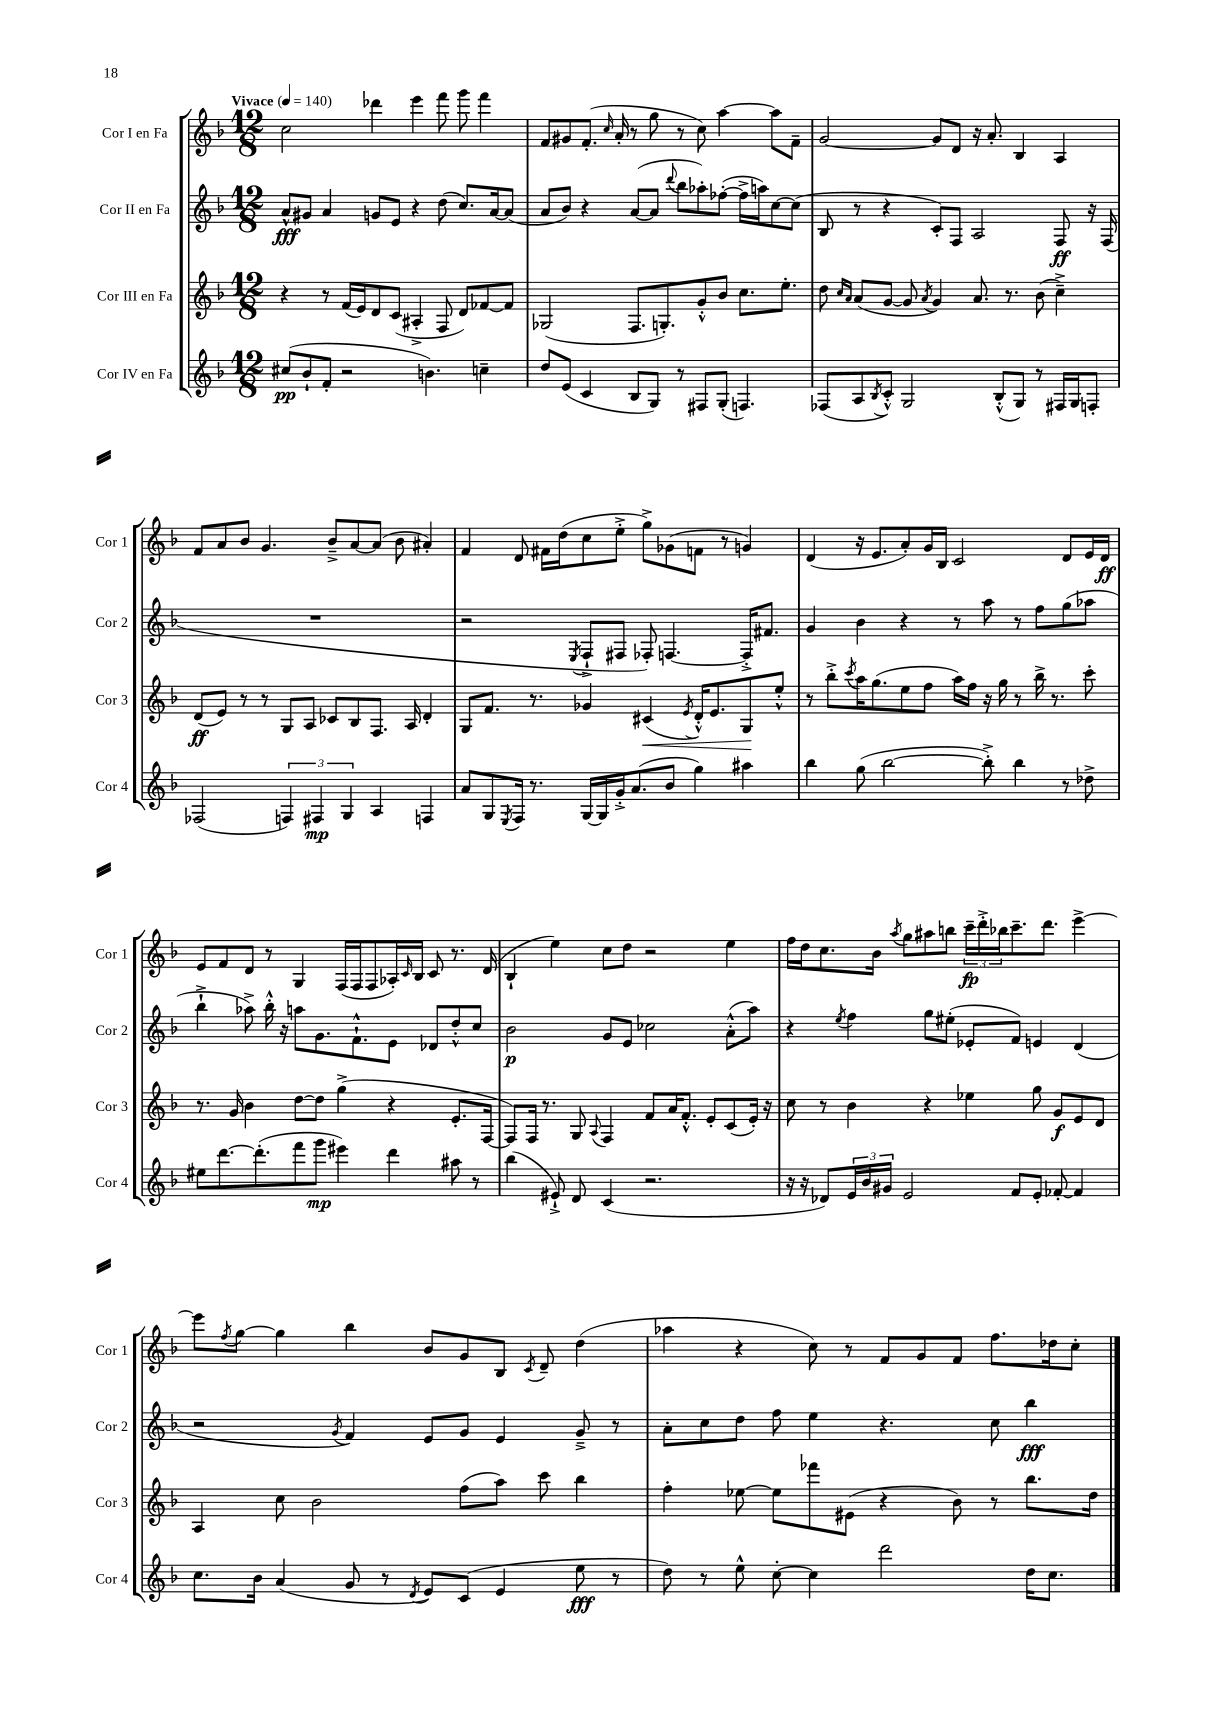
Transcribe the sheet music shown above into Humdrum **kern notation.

**kern	**dynam	**kern	**dynam	**kern	**dynam	**kern	**dynam
*part4	*part4	*part3	*part3	*part2	*part2	*part1	*part1
*staff4	*staff4	*staff3	*staff3	*staff2	*staff2	*staff1	*staff1
*I"Cor IV en Fa	*	*I"Cor III en Fa	*	*I"Cor II en Fa	*	*I"Cor I en Fa	*
*I'Cor 4	*	*I'Cor 3	*	*I'Cor 2	*	*I'Cor 1	*
*clefG2	*	*clefG2	*	*clefG2	*	*clefG2	*
*k[b-]	*	*k[b-]	*	*k[b-]	*	*k[b-]	*
*M12/8	*	*M12/8	*	*M12/8	*	*M12/8	*
*MM140	*	*MM140	*	*MM140	*	*MM140	*
=1	=1	=1	=1	=1	=1	=1	=1
!	!	!	!	!	!	!LO:TX:a:B:t=Vivace	!
(8cc#X/L	pp	4r	.	8a^^/L	fff	2cc\	.
8b-`/	.	.	.	8g#X/J	.	.	.
8f'/J	.	8r	.	4a/	.	.	.
2r	.	(16f/LL	.	.	.	.	.
.	.	16e/J)	.	.	.	.	.
.	.	8d/	.	8gn/L	.	4ddd-X\	.
.	.	(8c/J	.	8e/J	.	.	.
.	.	4A#X'^/	.	4r	.	4eee\	.
4.bn\)	.	.	.	.	.	.	.
.	.	8F/	.	(8dd\	.	8fff\	.
.	.	8d/L)	.	8.cc/L)	.	8ggg\	.
4ccn~\	.	[8f-X/	.	.	.	4fff\	.
.	.	.	.	[16a/k	.	.	.
.	.	8f-/J]	.	(8a/J]	.	.	.
=2	=2	=2	=2	=2	=2	=2	=2
8dd/L	.	(2G-X/	.	8a/L	.	8f/L	.
(8e/J	.	.	.	8b-/J)	.	8g#X/	.
4c/	.	.	.	4r	.	(8.f'/J	.
.	.	.	.	.	.	16qqcc/	.
.	.	.	.	.	.	16a'/	.
8B-/L	.	8.F/L	.	([8a/L	.	8r	.
8G/J)	.	.	.	8a/J]	.	8gg\	.
.	.	8.Gn'/)	.	.	.	.	.
.	.	.	.	8qqddd/	.	.	.
8r	.	.	.	8bb-\L	.	8r	.
8F#X/L	.	8g'^^/	.	8aa-X'\)	.	8cc\)	.
(8G'/J	.	8b-/J	.	([8ff-X'\J	.	[4aa\	.
4.Fn/)	.	8.cc\L	.	16ff-^\LL]	.	.	.
.	.	.	.	16aan\J)	.	.	.
.	.	.	.	[8cc\	.	8aa\L]	.
.	.	8.ee'\J	.	.	.	.	.
.	.	.	.	(8cc\J]	.	8f~\J	.
=3	=3	=3	=3	=3	=3	=3	=3
(8F-X/L	.	8dd\	.	8B-/	.	[2g/	.
.	.	16qqcc/LL	.	.	.	.	.
.	.	16qqa/JJ	.	.	.	.	.
8A/	.	(8a/L	.	8r	.	.	.
8qB-/	.	.	.	.	.	.	.
8c'^^/J)	.	[8g/J	.	4r	.	.	.
2G/	.	8g/]	.	.	.	.	.
.	.	8qa/	.	.	.	.	.
.	.	4g/)	.	8c'/L)	.	8g/L]	.
.	.	.	.	8F/J	.	8d/J	.
.	.	8.a/	.	2A/	.	16r	.
.	.	.	.	.	.	8.a'/	.
(8B-'^^/L	.	.	.	.	.	.	.
.	.	8.r	.	.	.	.	.
8G/J)	.	.	.	.	.	4B-/	.
8r	.	(8b-\	.	.	.	.	.
16F#X/LL	.	4cc~^\)	.	8F/	ff	4A/	.
16G/J	.	.	.	.	.	.	.
8Fn'/J	.	.	.	16r	.	.	.
.	.	.	.	(16F/	.	.	.
!!LO:LB:g=z
=4	=4	=4	=4	=4	=4	=4	=4
(2F-X/	.	(8d/L	ff	1.r	.	8f/L	.
.	.	8e/J)	.	.	.	8a/	.
.	.	8r	.	.	.	8b-/J	.
.	.	8r	.	.	.	4.g/	.
6Fn/)	.	8G/L	.	.	.	.	.
.	.	8A/J	.	.	.	.	.
6F#X/	mp	.	.	.	.	.	.
.	.	8c-X/L	.	.	.	8b-~^/L	.
6G/	.	.	.	.	.	.	.
.	.	8B-/	.	.	.	[8a/	.
4A/	.	8.F/J	.	.	.	(8a/J]	.
.	.	.	.	.	.	8b-\	.
.	.	16A/	.	.	.	.	.
4Fn/	.	4d'/	.	.	.	4a#X'/)	.
=5	=5	=5	=5	=5	=5	=5	=5
8a/L	.	8G/L	.	2r	.	4f/	.
8G/	.	8.f/J	.	.	.	.	.
8qE/	.	.	.	.	.	.	.
16F/Jk	.	.	.	.	.	8d/	.
8.r	.	8.r	.	.	.	.	.
.	.	.	.	.	.	16f#X\LL	.
.	.	.	.	.	.	(16dd\J	.
.	.	.	.	8qE/	.	.	.
[16G/LL	.	4g-X/	.	8F`^/L	.	8cc\	.
16G/]	.	.	.	.	.	.	.
16g'^/J	.	.	.	8F#X/J	.	8ee'^\J	.
(8.a/	.	.	.	.	.	.	.
!	!	!	!LO:HP:b	!	!	!	!
.	.	(4c#X/	<	8F-X'/)	.	8gg^\L)	.
8b-/J	.	.	.	[4.Fn/	.	(8g-X\	.
.	.	8qe/	.	.	.	.	.
4gg\)	.	16d'^^/KL)	.	.	.	8fn\J	.
.	.	8.e/	.	.	.	.	.
.	.	.	.	.	.	8r	.
4aa#X\	.	8G/	.	16F'^/KL]	.	4gn/)	.
.	.	.	.	8.f#X/J	.	.	.
.	.	8ee'^^/J	[	.	.	.	.
=6	=6	=6	=6	=6	=6	=6	=6
4bb-\	.	8r	.	4g/	.	(4d/	.
.	.	8bb-'^\L	.	.	.	.	.
.	.	8qccc/	.	.	.	.	.
(8gg\	.	16aa\K	.	4b-\	.	16r	.
.	.	(8.gg\	.	.	.	8.e/L	.
[2bb-\	.	.	.	.	.	.	.
.	.	8ee\	.	4r	.	8a'/)	.
.	.	8ff\J	.	.	.	16g/L	.
.	.	.	.	.	.	16B-/JJ	.
.	.	16aa\LL)	.	8r	.	2c/	.
.	.	16ff\JJ	.	.	.	.	.
8bb-'^\])	.	16r	.	8aa\	.	.	.
.	.	16gg\	.	.	.	.	.
4bb-\	.	8r	.	8r	.	.	.
.	.	16bb-^\	.	8ff\L	.	.	.
.	.	8.r	.	.	.	.	.
8r	.	.	.	(8gg\	.	8d/L	.
8dd-X^\	.	8ccc'\	.	8aa-X\J	.	16e/L	.
.	.	.	.	.	.	16d/JJ	ff
!!LO:LB:g=z
=7	=7	=7	=7	=7	=7	=7	=7
8ee#X\L	.	8.r	.	4bb-`^\	.	8e/L	.
[8.ddd\	.	.	.	.	.	8f/	.
.	.	16g/	.	.	.	.	.
.	.	4b-\	.	8aa-X^\)	.	8d/J	.
(8.ddd'\]	.	.	.	.	.	.	.
.	.	.	.	16bb-'^^\	.	8r	.
.	.	.	.	16r	.	.	.
8fff\	.	[8dd\L	.	8aan\L	.	4G/	.
8ggg\J	mp	8dd\J]	.	8.g\	.	.	.
4eee#X\)	.	(4gg^\	.	.	.	(16F/LL	.
.	.	.	.	8.f`^^\	.	16F/J	.
.	.	.	.	.	.	8F/	.
4ddd\	.	4r	.	8e\J	.	16A-X'/L)	.
.	.	.	.	.	.	16qqc/	.
.	.	.	.	.	.	16B-/JJ	.
.	.	.	.	8d-X/L	.	8c/	.
8aa#X\	.	8.e'/L	.	8dd'^^/	.	8.r	.
8r	.	.	.	8cc/J	.	.	.
.	.	[16F/Jk	.	.	.	(16d/	.
=8	=8	=8	=8	=8	=8	=8	=8
(4bb-\	.	8F/L])	.	2b-\	p	4B-`/	.
.	.	16F/Jk	.	.	.	.	.
.	.	8.r	.	.	.	.	.
8e#X`^/)	.	.	.	.	.	4ee\)	.
8d/	.	8G/	.	.	.	.	.
.	.	8qqA/	.	.	.	.	.
(4c/	.	4F/	.	8g/L	.	8cc\L	.
.	.	.	.	8e/J	.	8dd\J	.
2.r	.	8f/L	.	2cc-X\	.	2r	.
.	.	16a/K	.	.	.	.	.
.	.	8.f'^^/J	.	.	.	.	.
.	.	8e'/L	.	.	.	.	.
.	.	(8c/	.	(8a'^^\L	.	4ee\	.
.	.	16e'/Jk)	.	8aa\J)	.	.	.
.	.	16r	.	.	.	.	.
=9	=9	=9	=9	=9	=9	=9	=9
16r	.	8cc\	.	4r	.	16ff\LL	.
16r	.	.	.	.	.	16dd\J	.
8d-X/L)	.	8r	.	.	.	8.cc\	.
.	.	.	.	8qee/	.	.	.
24e/L	.	4b-\	.	4ff\	.	.	.
24b-/	.	.	.	.	.	.	.
.	.	.	.	.	.	16b-\Jk	.
24g#X/JJ	.	.	.	.	.	.	.
.	.	.	.	.	.	8qaa/	.
2e/	.	.	.	.	.	8gg\L	.
.	.	4r	.	8gg\L	.	8aa#X\	.
.	.	.	.	(8ee#X'\J	.	8bbn\J	.
.	.	4ee-X\	.	8e-X'/L	.	24ccc~\LL	fp
.	.	.	.	.	.	24ddd'^\	.
.	.	.	.	.	.	24bb-X\J	.
8f/L	.	.	.	8f/J)	.	8.ccc~\	.
8e'/J	.	8gg\	.	4en/	.	.	.
.	.	.	.	.	.	8.ddd\J	.
[8f-X'/	.	8g/L	f	.	.	.	.
4f-/]	.	8e/	.	(4d/	.	[4eee^\	.
.	.	8d/J	.	.	.	.	.
!!LO:LB:g=z
=10	=10	=10	=10	=10	=10	=10	=10
8.cc\L	.	4A/	.	2r	.	8eee\L]	.
.	.	.	.	.	.	8qff/	.
.	.	.	.	.	.	[8gg\J	.
16b-\Jk	.	.	.	.	.	.	.
(4a/	.	8cc\	.	.	.	4gg\]	.
.	.	2b-\	.	.	.	.	.
.	.	.	.	8qg/	.	.	.
8g/	.	.	.	4f/)	.	4bb-\	.
8r	.	.	.	.	.	.	.
8qd/	.	.	.	.	.	.	.
8e/L)	.	.	.	8e/L	.	8b-/L	.
(8c/J	.	(8ff\L	.	8g/J	.	8g/	.
4e/	.	8aa\J)	.	4e/	.	8B-/J	.
.	.	.	.	.	.	8qc/	.
.	.	8ccc\	.	.	.	8d~/	.
8ee\	fff	4bb-\	.	8g~^/	.	(4dd\	.
8r	.	.	.	8r	.	.	.
=11	=11	=11	=11	=11	=11	=11	=11
8dd\)	.	4ff'\	.	8a'\L	.	4aa-X\	.
8r	.	.	.	8cc\	.	.	.
8ee^^\	.	[8ee-X\	.	8dd\J	.	4r	.
[8cc'\	.	8ee-\L]	.	8ff\	.	.	.
4cc\]	.	8fff-X\	.	4ee\	.	8cc\)	.
.	.	(8e#X\J	.	.	.	8r	.
2ddd\	.	4r	.	4.r	.	8f/L	.
.	.	.	.	.	.	8g/	.
.	.	8b-\)	.	.	.	8f/J	.
.	.	8r	.	8cc\	.	8.ff\L	.
16dd\KL	.	8.bb-\L	.	4bb-\	fff	.	.
8.cc\J	.	.	.	.	.	16dd-X\k	.
.	.	.	.	.	.	8cc'\J	.
.	.	16dd\Jk	.	.	.	.	.
==	==	==	==	==	==	==	==
*-	*-	*-	*-	*-	*-	*-	*-
